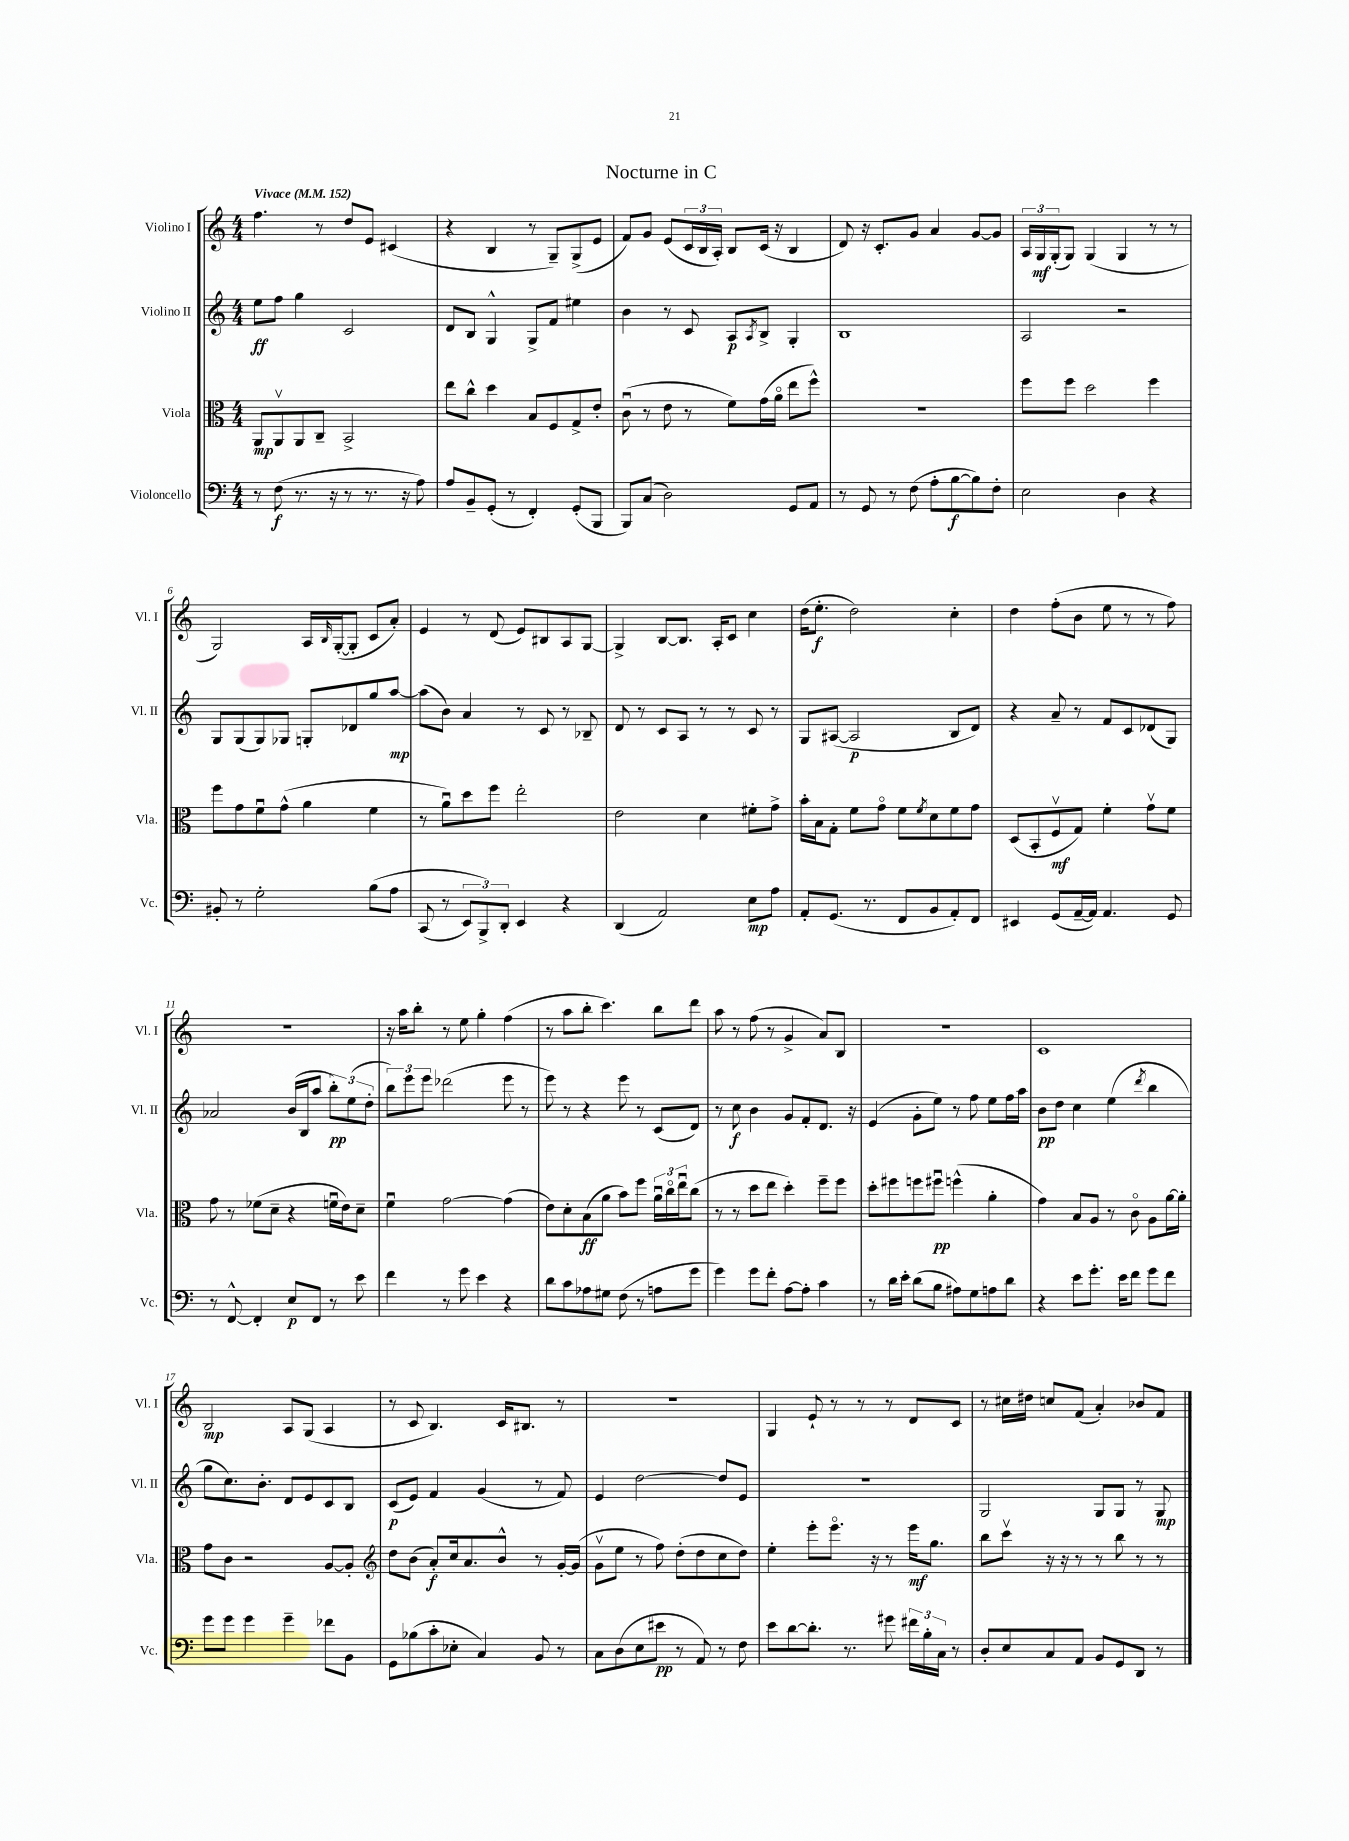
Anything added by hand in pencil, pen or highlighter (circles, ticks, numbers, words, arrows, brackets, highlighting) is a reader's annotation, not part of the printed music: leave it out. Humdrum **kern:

**kern	**dynam	**kern	**dynam	**kern	**dynam	**kern	**dynam
*part4	*part4	*part3	*part3	*part2	*part2	*part1	*part1
*staff4	*staff4	*staff3	*staff3	*staff2	*staff2	*staff1	*staff1
*I"Violoncello	*	*I"Viola	*	*I"Violino II	*	*I"Violino I	*
*I'Vc.	*	*I'Vla.	*	*I'Vl. II	*	*I'Vl. I	*
*clefF4	*	*clefC3	*	*clefG2	*	*clefG2	*
*k[]	*	*k[]	*	*k[]	*	*k[]	*
*M4/4	*	*M4/4	*	*M4/4	*	*M4/4	*
*MM152	*	*MM152	*	*MM152	*	*MM152	*
=1	=1	=1	=1	=1	=1	=1	=1
!	!	!	!	!	!	!LO:TX:a:B:t=Vivace	!
8r	.	8AA/L	mp	8ee\L	ff	4.ff\	.
(8F\	f	8AAv/	.	8ff\J	.	.	.
8.r	.	8AA/	.	4gg\	.	.	.
.	.	8C~/J	.	.	.	8r	.
16r	.	.	.	.	.	.	.
8r	.	2BB^/	.	2c/	.	8dd/L	.
8.r	.	.	.	.	.	8e/J	.
.	.	.	.	.	.	(4c#X/	.
16r	.	.	.	.	.	.	.
8A\)	.	.	.	.	.	.	.
=2	=2	=2	=2	=2	=2	=2	=2
8A/L	.	8ee\L	.	8d/L	.	4r	.
8BB~/	.	8cc^^\J	.	8B/J	.	.	.
(8GG'/J	.	4dd\	.	4G^^/	.	4B/	.
8r	.	.	.	.	.	.	.
4FF'/)	.	8B/L	.	8G^/L	.	8r	.
.	.	8F/	.	8f/J	.	8G~/L)	.
(8GG'/L	.	8G^/	.	4ee#X\	.	(8G^/	.
8BBB/J	.	8e'/J	.	.	.	8e/J	.
=3	=3	=3	=3	=3	=3	=3	=3
8BBB/L)	.	(8cu\	.	4b\	.	8f/L)	.
(8C/J	.	8r	.	.	.	8g/J	.
2D\)	.	8e\	.	8r	.	(8e/L	.
.	.	8r	.	8c/	.	24c/L	.
.	.	.	.	.	.	24B/	.
.	.	.	.	.	.	24A'/JJ)	.
.	.	8f\L)	.	8A/L	p	8B/L	.
.	.	.	.	8qA/	.	.	.
.	.	(16g\L	.	8B^/J	.	(16c/Jk	.
.	.	16a\JJ	.	.	.	16r	.
8GG/L	.	8ee\L	.	4G'/	.	4B/	.
8AA/J	.	8ff^^\J)	.	.	.	.	.
=4	=4	=4	=4	=4	=4	=4	=4
8r	.	1r	.	1B	.	8d/)	.
8GG/	.	.	.	.	.	16r	.
.	.	.	.	.	.	8.c'/L	.
8r	.	.	.	.	.	.	.
(8F\	.	.	.	.	.	8g/J	.
8A'\L	.	.	.	.	.	4a/	.
[8B\	f	.	.	.	.	.	.
8B\])	.	.	.	.	.	[8g/L	.
8F'\J	.	.	.	.	.	8g/J]	.
=5	=5	=5	=5	=5	=5	=5	=5
2E\	.	8ff\L	.	2A/	.	24A/LL	.
.	.	.	.	.	.	24G/	mf
.	.	.	.	.	.	(24G'/J	.
.	.	8ff\J	.	.	.	8G/J)	.
.	.	2dd\	.	.	.	(4G/	.
4D\	.	.	.	2r	.	4G/	.
4r	.	4ff\	.	.	.	8r	.
.	.	.	.	.	.	8r	.
!!LO:LB:g=z
=6	=6	=6	=6	=6	=6	=6	=6
8BB#X'/	.	8ff\L	.	8G/L	.	2G/)	.
8r	.	8g\	.	(8G/	.	.	.
2G'\	.	8fu\	.	8G/)	.	.	.
.	.	(8g^^\J	.	8G-X/J	.	.	.
.	.	4a\	.	8Gn'/L	.	16A/LL	.
.	.	.	.	.	.	16qqB/	.
.	.	.	.	.	.	([16G'/J	.
.	.	.	.	8d-X/	.	8G'/J]	.
(8B\L	.	4f\	.	8gg/	.	8c/L	.
8A\J	.	.	.	[8aa/J	mp	8a'/J)	.
=7	=7	=7	=7	=7	=7	=7	=7
(8CC/	.	8r	.	(8aa\L]	.	4e/	.
8r	.	8au\L)	.	8b\J)	.	.	.
12EE/L)	.	8dd\	.	4a/	.	8r	.
12BBB^/)	.	.	.	.	.	.	.
.	.	8ff\J	.	.	.	(8d/	.
12DD'/J	.	.	.	.	.	.	.
4EE/	.	2ee'\	.	8r	.	8e/L)	.
.	.	.	.	8c/	.	8B#X/	.
4r	.	.	.	8r	.	8A/	.
.	.	.	.	8B-X~/	.	[8G/J	.
=8	=8	=8	=8	=8	=8	=8	=8
(4DD/	.	2e\	.	8d/	.	4G^/]	.
.	.	.	.	8r	.	.	.
2AA/)	.	.	.	8c/L	.	[8B/L	.
.	.	.	.	8A/J	.	8.B/J]	.
.	.	4d\	.	8r	.	.	.
.	.	.	.	.	.	16A'/KL	.
.	.	.	.	8r	.	8c/J	.
8E\L	mp	8f#X'\L	.	8c/	.	4cc\	.
8A\J	.	8g^\J	.	8r	.	.	.
=9	=9	=9	=9	=9	=9	=9	=9
8AA'/L	.	16b'\LL	.	8G/L	.	(16dd\KL	.
.	.	16B\J	.	.	.	8.ee'\J	f
(8.GG/J	.	8G'\J	.	([8A#X/J	.	.	.
.	.	8f\L	.	2A#/]	p	2dd\)	.
8.r	.	.	.	.	.	.	.
.	.	8g\J	.	.	.	.	.
8FF/L	.	8f\L	.	.	.	.	.
.	.	8qf/	.	.	.	.	.
8BB/	.	8d\	.	.	.	.	.
8AA'/)	.	8f\	.	8B/L	.	4cc'\	.
8FF/J	.	8g\J	.	8d/J)	.	.	.
=10	=10	=10	=10	=10	=10	=10	=10
4EE#X/	.	(8D/L	.	4r	.	4dd\	.
.	.	8BB'/	.	.	.	.	.
(8GG/L	.	8Fv/	mf	8a~/	.	(8ff'\L	.
[16AA~/L	.	8G/J)	.	8r	.	8b\J	.
16AA/JJ])	.	.	.	.	.	.	.
4.AA/	.	4f'\	.	8f/L	.	8ee\	.
.	.	.	.	8c/	.	8r	.
.	.	8gv\L	.	(8d-X/	.	8r	.
8GG/	.	8f\J	.	8G/J)	.	8ff\)	.
!!LO:LB:g=z
=11	=11	=11	=11	=11	=11	=11	=11
8r	.	8g\	.	2a-X/	.	1r	.
[8FF^^/	.	8r	.	.	.	.	.
4FF'/]	.	(8f-X\L	.	.	.	.	.
.	.	8d~\J	.	.	.	.	.
8E/L	p	4r	.	(16b/LL	.	.	.
.	.	.	.	16B/J	.	.	.
8FF/J	.	.	.	8aa/J	.	.	.
8r	.	16fnu\LL	.	12bb'\L)	pp	.	.
.	.	16e\J)	.	.	.	.	.
.	.	.	.	(12ee\	.	.	.
8e\	.	8d~\J	.	.	.	.	.
.	.	.	.	12dd'\J	.	.	.
=12	=12	=12	=12	=12	=12	=12	=12
4f\	.	4fu\	.	12bb\L)	.	16r	.
.	.	.	.	.	.	16aa\KL	.
.	.	.	.	12eee\	.	.	.
.	.	.	.	.	.	8bb'\J	.
.	.	.	.	12eee\J	.	.	.
8r	.	[2g\	.	(2ddd-X\	.	8r	.
8g\	.	.	.	.	.	8ee\	.
4e\	.	.	.	.	.	4gg'\	.
4r	.	(4g\]	.	8eee\	.	(4ff\	.
.	.	.	.	8r	.	.	.
=13	=13	=13	=13	=13	=13	=13	=13
8d\L	.	8e\L)	.	8eee\)	.	8r	.
8c\	.	8d'\	.	8r	.	8aa\L	.
8A-X\	.	(8B\	ff	4r	.	8bb'\J	.
8G#X\J	.	8a\J	.	.	.	4.ccc\)	.
(8F\	.	8b\L)	.	8eee\	.	.	.
8r	.	8ff\J	.	8r	.	.	.
8An\L	.	24au\LL	.	(8c/L	.	8bb\L	.
.	.	24cc\	.	.	.	.	.
.	.	24eeu\J	.	.	.	.	.
8g\J	.	(8cc\J	.	8d/J)	.	8ddd\J	.
=14	=14	=14	=14	=14	=14	=14	=14
4g\)	.	8r	.	8r	.	8aa\	.
.	.	8r	.	8cc\	f	8r	.
8g\L	.	8dd\L	.	4b\	.	(8ff\	.
8f'\J	.	8ee\J	.	.	.	8r	.
[8A\L	.	4dd'\)	.	8g/L	.	4g^/	.
8A'\J]	.	.	.	8f'/	.	.	.
4c\	.	8ff~\L	.	8.d/J	.	8a/L)	.
.	.	8ff\J	.	.	.	8B/J	.
.	.	.	.	16r	.	.	.
=15	=15	=15	=15	=15	=15	=15	=15
8r	.	8dd'\L	.	(4e/	.	1r	.
16d\LL	.	8ff#X\	.	.	.	.	.
16e'\JJ	.	.	.	.	.	.	.
(8d\L	.	8ffn\	.	8g'\L	.	.	.
8B\J	.	8ff#Xu\J	pp	8ee\J)	.	.	.
8A#X\L)	.	(4ffn^^\	.	8r	.	.	.
8G\	.	.	.	8ff\	.	.	.
8An\	.	4a'\	.	8ee\L	.	.	.
8d\J	.	.	.	16ff\L	.	.	.
.	.	.	.	16aa\JJ	.	.	.
=16	=16	=16	=16	=16	=16	=16	=16
4r	.	4g\)	.	8b\L	pp	1c	.
.	.	.	.	8dd\J	.	.	.
8e\L	.	8B/L	.	4cc\	.	.	.
8.g'\J	.	8A/J	.	.	.	.	.
.	.	8r	.	(4ee\	.	.	.
16e\KL	.	.	.	.	.	.	.
8f\J	.	8c\	.	.	.	.	.
.	.	.	.	8qddd/	.	.	.
8g\L	.	8A\L	.	4bb\	.	.	.
8f\J	.	[16a\L	.	.	.	.	.
.	.	16a'\JJ]	.	.	.	.	.
!!LO:LB:g=z
=17	=17	=17	=17	=17	=17	=17	=17
8g\L	.	8g\L	.	8gg\L	.	2B/	mp
8g\J	.	8c\J	.	8.cc\)	.	.	.
4g\	.	2r	.	.	.	.	.
.	.	.	.	8.b'\J	.	.	.
4g~\	.	.	.	8d/L	.	8A/L	.
.	.	.	.	8e/	.	(8G/J	.
8f-X\L	.	[8A/L	.	8c/	.	4A/	.
8BB\J	.	8A'/J]	.	8B/J	.	.	.
=18	=18	=18	=18	=18	=18	=18	=18
*	*	*clefG2	*	*	*	*	*
8GG\L	.	8dd\L	.	(8c/L	p	8r	.
(8B-X\	.	(8b\J	.	8e/J)	.	8c/	.
8c'\	.	8a'/L)	f	4f/	.	4.B/)	.
8E-X'\J	.	16cc/k	.	.	.	.	.
.	.	8.a/	.	.	.	.	.
4C/)	.	.	.	(4g/	.	.	.
.	.	8b^^/J	.	.	.	16c/KL	.
.	.	.	.	.	.	8.B#X/J	.
8BB/	.	8r	.	8r	.	.	.
8r	.	[16g'/LL	.	8f/)	.	8r	.
.	.	(16g/JJ]	.	.	.	.	.
=19	=19	=19	=19	=19	=19	=19	=19
8C\L	.	8gv\L	.	4e/	.	1r	.
(8D\	.	8ee\J	.	.	.	.	.
8E\	.	8r	.	[2dd\	.	.	.
8e#X\J	pp	8ff\)	.	.	.	.	.
8r	.	(8dd'\L	.	.	.	.	.
8AA/)	.	8dd\	.	.	.	.	.
8r	.	8cc\	.	8dd/L]	.	.	.
8F\	.	8dd\J)	.	8e/J	.	.	.
=20	=20	=20	=20	=20	=20	=20	=20
8e\L	.	4ee'\	.	1r	.	4G/	.
[8d\	.	.	.	.	.	.	.
8.d'\J]	.	8eee'\L	.	.	.	8e`/	.
.	.	8.eee\J	.	.	.	8r	.
8.r	.	.	.	.	.	.	.
.	.	.	.	.	.	8r	.
.	.	16r	.	.	.	.	.
8g#X\	.	8r	.	.	.	8r	.
24f#X\LL	.	16eee\KL	mf	.	.	8d/L	.
24B'\	.	.	.	.	.	.	.
.	.	8.gg\J	.	.	.	.	.
24C\JJ	.	.	.	.	.	.	.
8r	.	.	.	.	.	8c/J	.
=21	=21	=21	=21	=21	=21	=21	=21
8D'/L	.	8bb\L	.	2G/	.	8r	.
8E/	.	8cccv\J	.	.	.	16cc#X\LL	.
.	.	.	.	.	.	16dd#X\JJ	.
8C/	.	16r	.	.	.	8ccn/L	.
.	.	16r	.	.	.	.	.
8AA/J	.	8r	.	.	.	(8f/J	.
8BB/L	.	8r	.	8G/L	.	4a'/)	.
8GG/	.	8bb\	.	8G/J	.	.	.
8DD/J	.	8r	.	8r	.	8b-X/L	.
8r	.	8r	.	8G/	mp	8f/J	.
==	==	==	==	==	==	==	==
*-	*-	*-	*-	*-	*-	*-	*-
